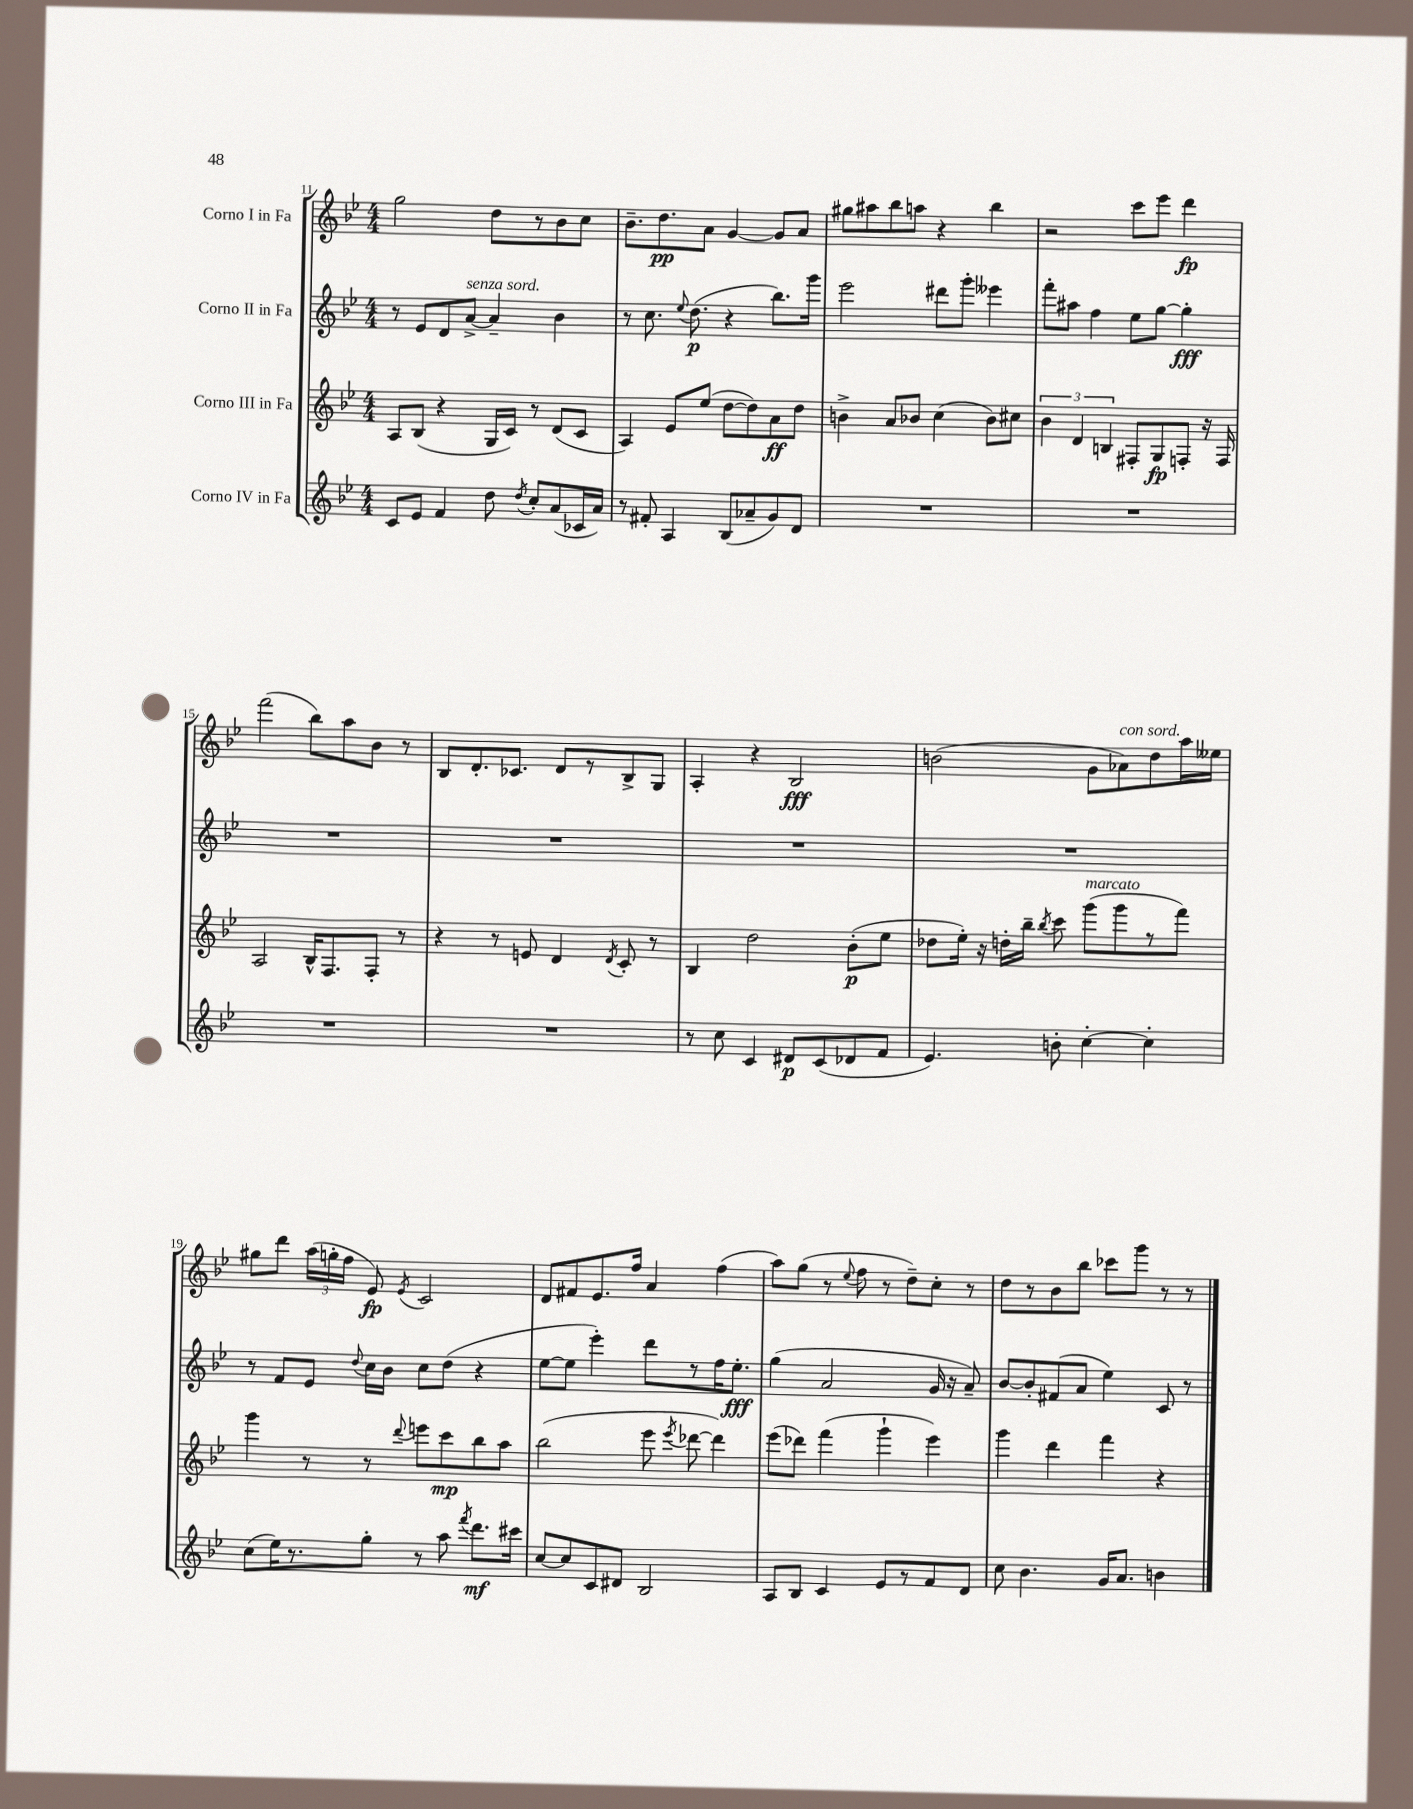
<<
\new StaffGroup <<
\new Staff = "s0" \with { instrumentName = "Corno I in Fa" } {
    \clef treble \key bes \major \numericTimeSignature \time 4/4
    \autoBeamOff g''2 d''8[ r8 bes'8 c''8] |
    bes'8.[-- d''8.\pp a'8] g'4~ g'8[ a'8] |
    gis''8[ ais''8 bes''8 a''8] r4 bes''4 |
    r2 c'''8[ ees'''8] d'''4\fp |
    f'''2( bes''8[) a''8 bes'8] r8 |
    bes8[ d'8.-. ces'8.] d'8[ r8 bes8-> g8] |
    a4-. r4 bes2\fff |
    b'2( g'8[ aes'8^\markup { \italic "con sord." }) d''8 a''16 eeses''16] |
    gis''8[ d'''8] \tuplet 3/2 { a''16[( g''16-. f''16] } ees'8\fp) \acciaccatura { ees'8 } c'2 |
    d'8[ fis'8 ees'8. f''16] a'4 f''4( |
    a''8[) g''8]( r8 \appoggiatura { ees''8 } f''8 r8 d''8[--) c''8]-. r8 |
    d''8[ r8 bes'8 bes''8] ces'''8[ g'''8] r8 r8 \bar "|." |
}
\new Staff = "s1" \with { instrumentName = "Corno II in Fa" } {
    \clef treble \key bes \major \numericTimeSignature \time 4/4
    \autoBeamOff r8 ees'8[ d'8 a'8]~->^\markup { \italic "senza sord." } a'4-- bes'4 |
    r8 c''8. \appoggiatura { ees''8 } d''8.\p( r4 bes''8.[) g'''16] |
    ees'''2 dis'''8[ g'''8]-. eeses'''4 |
    f'''8[-. ais''8] f''4 ees''8[ g''8]~ g''4-.\fff |
    R1 |
    R1 |
    R1 |
    R1 |
    r8 f'8[ ees'8] \appoggiatura { d''8 } c''16[ bes'16] c''8[ d''8]( r4 |
    ees''8[~ ees''8] ees'''4-.) d'''8[ r8 f''16 ees''8.]-.\fff |
    g''4( a'2 g'16 r16 a'8--) |
    bes'8[~ bes'8-. fis'8( a'8] ees''4) c'8 r8 \bar "|." |
}
\new Staff = "s2" \with { instrumentName = "Corno III in Fa" } {
    \clef treble \key bes \major \numericTimeSignature \time 4/4
    \autoBeamOff a8[ bes8]( r4 g16[ c'16]) r8 d'8[( c'8] |
    a4) ees'8[ ees''8]( d''8[~ d''8) a'8\ff d''8] |
    b'4-> a'8[ bes'8] c''4( bes'8[) cis''8] |
    \tuplet 3/2 { bes'4 d'4 b4 } fis8[-. g8\fp f8]-. r16 f16 |
    a2 bes16[-^ f8. f8]-. r8 |
    r4 r8 e'8 d'4 \acciaccatura { d'8 } c'8-. r8 |
    bes4 d''2 bes'8[-.\p( ees''8] |
    des''8[ ees''16]-.) r16 d''16[-. bes''16]-- \acciaccatura { bes''8 } c'''8 g'''8[^\markup { \italic "marcato" }( g'''8 r8 f'''8]) |
    g'''4 r8 r8 \appoggiatura { d'''8 } e'''8[ c'''8\mp bes''8 a''8] |
    bes''2( ees'''8 \acciaccatura { ees'''8 } des'''8~ des'''4) |
    ees'''8[( des'''8]) f'''4( g'''4-! ees'''4) |
    g'''4 d'''4 f'''4 r4 \bar "|." |
}
\new Staff = "s3" \with { instrumentName = "Corno IV in Fa" } {
    \clef treble \key bes \major \numericTimeSignature \time 4/4
    \autoBeamOff c'8[ ees'8] f'4 d''8 \acciaccatura { d''8 } c''8[-. a'8( ces'16 a'16]) |
    r8 fis'8-. a4 bes8[( aes'8-- g'8) d'8] |
    R1 |
    R1 |
    R1 |
    R1 |
    r8 c''8 c'4 dis'8[\p c'8( des'8 f'8] |
    ees'4.) b'8-. c''4~-. c''4-. |
    c''8[( ees''16) r8. g''8]-. r8 a''8 \acciaccatura { f'''8 } d'''8.[\mf cis'''16] |
    c''8[~ c''8 c'8 dis'8] bes2 |
    a8[ bes8] c'4 ees'8[ r8 f'8 d'8] |
    c''8 bes'4. g'16[ a'8.] b'4 \bar "|." |
}
>>
>>
\layout { \context { \Score currentBarNumber = #11 } }
